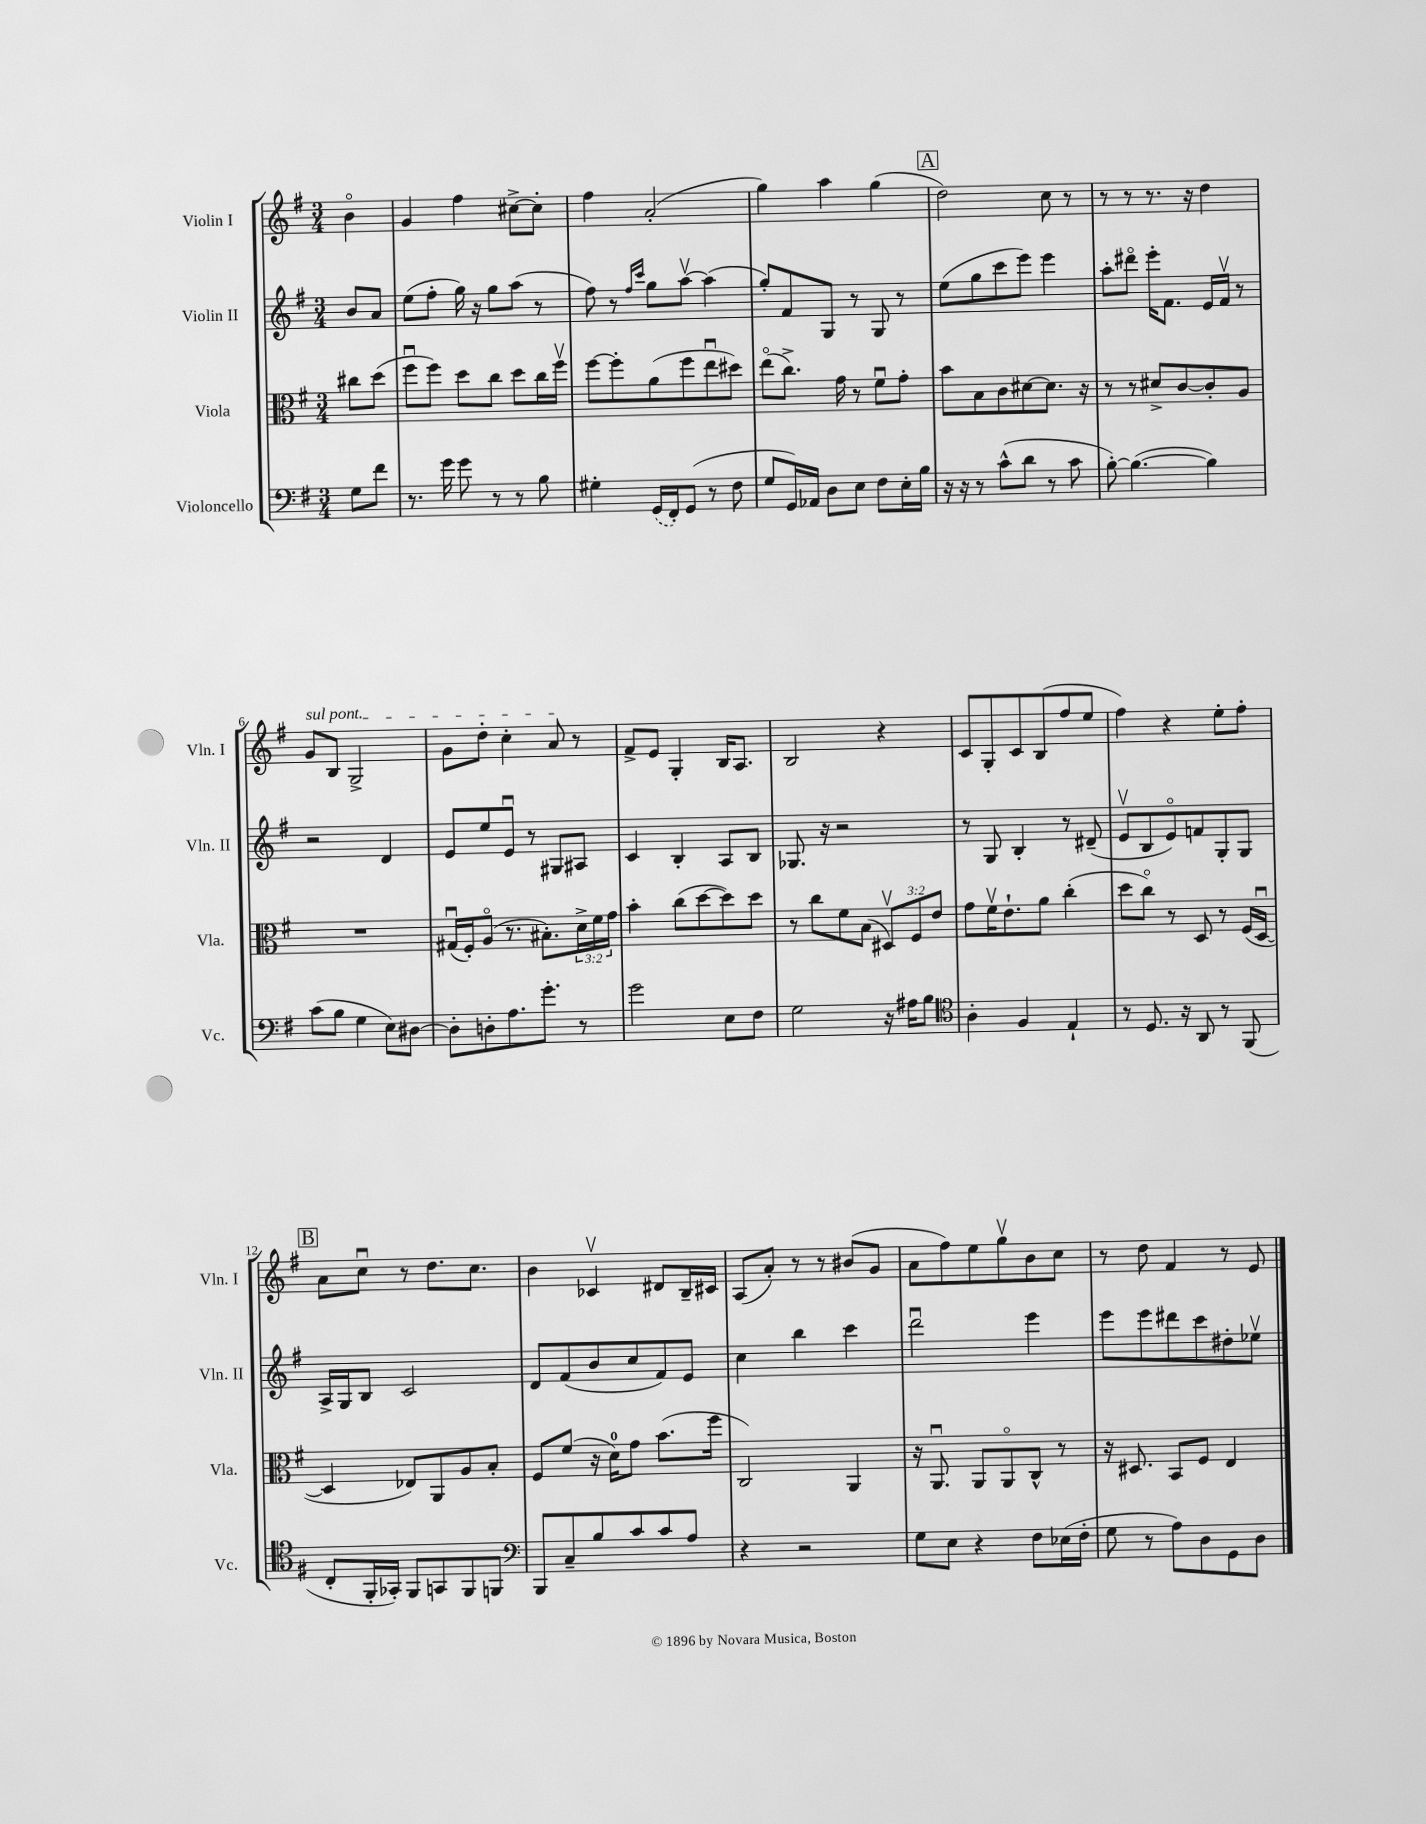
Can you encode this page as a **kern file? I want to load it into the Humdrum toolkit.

**kern	**kern	**kern	**kern
*staff4	*staff3	*staff2	*staff1
*clefF4	*clefC3	*clefG2	*clefG2
*k[f#]	*k[f#]	*k[f#]	*k[f#]
*M3/4	*M3/4	*M3/4	*M3/4
8G	8cc#	8b	4bo
8f#	(8dd	8a	.
=	=	=	=
8.r	8ff#u	(8ee	4g
.	8ff#)	8ff#'	.
16g	.	.	.
8g	8dd	16gg)	4ff#
.	.	16r	.
8r	8cc	8gg	.
8r	8dd	(8aa	[8cc#^
8B	16cc	8r	8cc#']
.	16ff#v	.	.
=	=	=	=
4G#'	[8ff#	8ff#)	4ff#
.	8ff#']	8r	.
.	.	16qqff#	.
.	.	16qqccc	.
(16GG	(8a	8gg	(2a'
16FF#')	.	.	.
(8GG	8ff#	[8aav	.
8r	8eeu	(4aa]	.
8F#	8dd#)	.	.
=	=	=	=
8G	(8eeo	8gg')	4gg)
16GG)	8.cc^)	8f#	.
16AA-	.	.	.
8D	.	8G	4aa
.	16g	.	.
8E	8r	8r	.
8F#	8f#u	8G	(4gg
16E'	8g'	8r	.
16B	.	.	.
=	=	=	=
16r	8b	(8ee	2dd)
16r	.	.	.
8r	8B	8gg	.
(8c^^	8c	8ccc	.
8d	[8d#	8eee)	.
8r	8.d#]	4eee	8cc
8c	.	.	8r
.	16r	.	.
=	=	=	=
[8B')	8r	8aa'	8r
(4.B_	8r	8ddd#o	8r
.	8d#^	16eee'	8.r
.	.	8.f#	.
.	[8c	.	.
.	.	.	16r
4B])	8c']	16e	4dd
.	.	16f#v	.
.	8A	8r	.
=	=	=	=
(8c	2.r	2r	8g
8B	.	.	8B
4G	.	.	2G^
8E)	.	4d	.
[8D#	.	.	.
=	=	=	=
8D#']	(16G#u	8e	8g
.	16F#')	.	.
8D'	(8Ao	8ee	8dd'
8.A	8.r	8eu	4cc'
.	.	8r	.
8.g'	8.B#')	.	.
.	.	8G#	8a
8r	24d^	8A#	8r
.	24f#	.	.
.	24g	.	.
=	=	=	=
2g	4b'	4c	8f#^
.	.	.	8e
.	(8cc	4B'	4G'
.	[8dd	.	.
8E	8dd])	8A	16B
.	.	.	8.A
8F#	8dd	8B	.
=	=	=	=
2G	8r	8.G-	2B
.	8cc	.	.
.	.	16r	.
.	8f#	2r	.
.	(8B	.	.
16r	12D#v)	.	4r
16A#	.	.	.
.	12F#	.	.
8B	.	.	.
.	12e	.	.
=	=	=	=
*clefC4	*	*	*
4A'	8g	8r	8c
.	16f#v	8G	8G'
.	8.e`	.	.
4F#	.	4B'	8c
.	8a	.	(8B
4E`	(4cc'	8r	8ff#
.	.	(8d#~	8ee
=	=	=	=
8r	8dd	8ev	4ff#)
8.D	8cco)	8B	.
.	8r	8eo)	4r
16r	.	.	.
8AA	8D	8f	.
8r	8r	8G'	8ee'
(8FF#	(16F#	8G	8ff#'
.	[16Du	.	.
=	=	=	=
8C'	4D]	16A^	8a
.	.	16G	.
16FF#'	.	8B	8ccu
16GG-')	.	.	.
8FF#	8E-)	2c	8r
8GG	8AA	.	8.dd
8FF#	8A	.	.
.	.	.	8.cc
8FF	8B'	.	.
=	=	=	=
*clefF4	*	*	*
8BBB	8F#	8d	4b
8C~	(8f#	(8f#	.
8B	16r	8b	4c-v
.	16d)	.	.
8c	8g	8cc	.
8c	(8.b	8f#)	8d#
8A	.	8e	16B~
.	16ff#	.	16c#
=	=	=	=
4r	2C)	4cc	(8A
.	.	.	8a')
2r	.	4bb	8r
.	.	.	8r
.	4AA	4ccc	(8b#
.	.	.	8g
=	=	=	=
8G	16r	2dddu	8a
.	8.AAu	.	.
8E	.	.	8ff#)
4r	8AA	.	8ee
.	8AAo	.	8ggv
8F#	8C^^	4eee	8b
(16E-	8r	.	8cc
16F#'	.	.	.
=	=	=	=
8G	16r	8eee	8r
.	8.D#	.	.
8r	.	8eee	8dd
8A)	8BB	8ddd#	4f#
8D	8F#	8ccc	.
8GG	4E	8dd#'	8r
8D	.	8ee-v	8e
==	==	==	==
*-	*-	*-	*-
